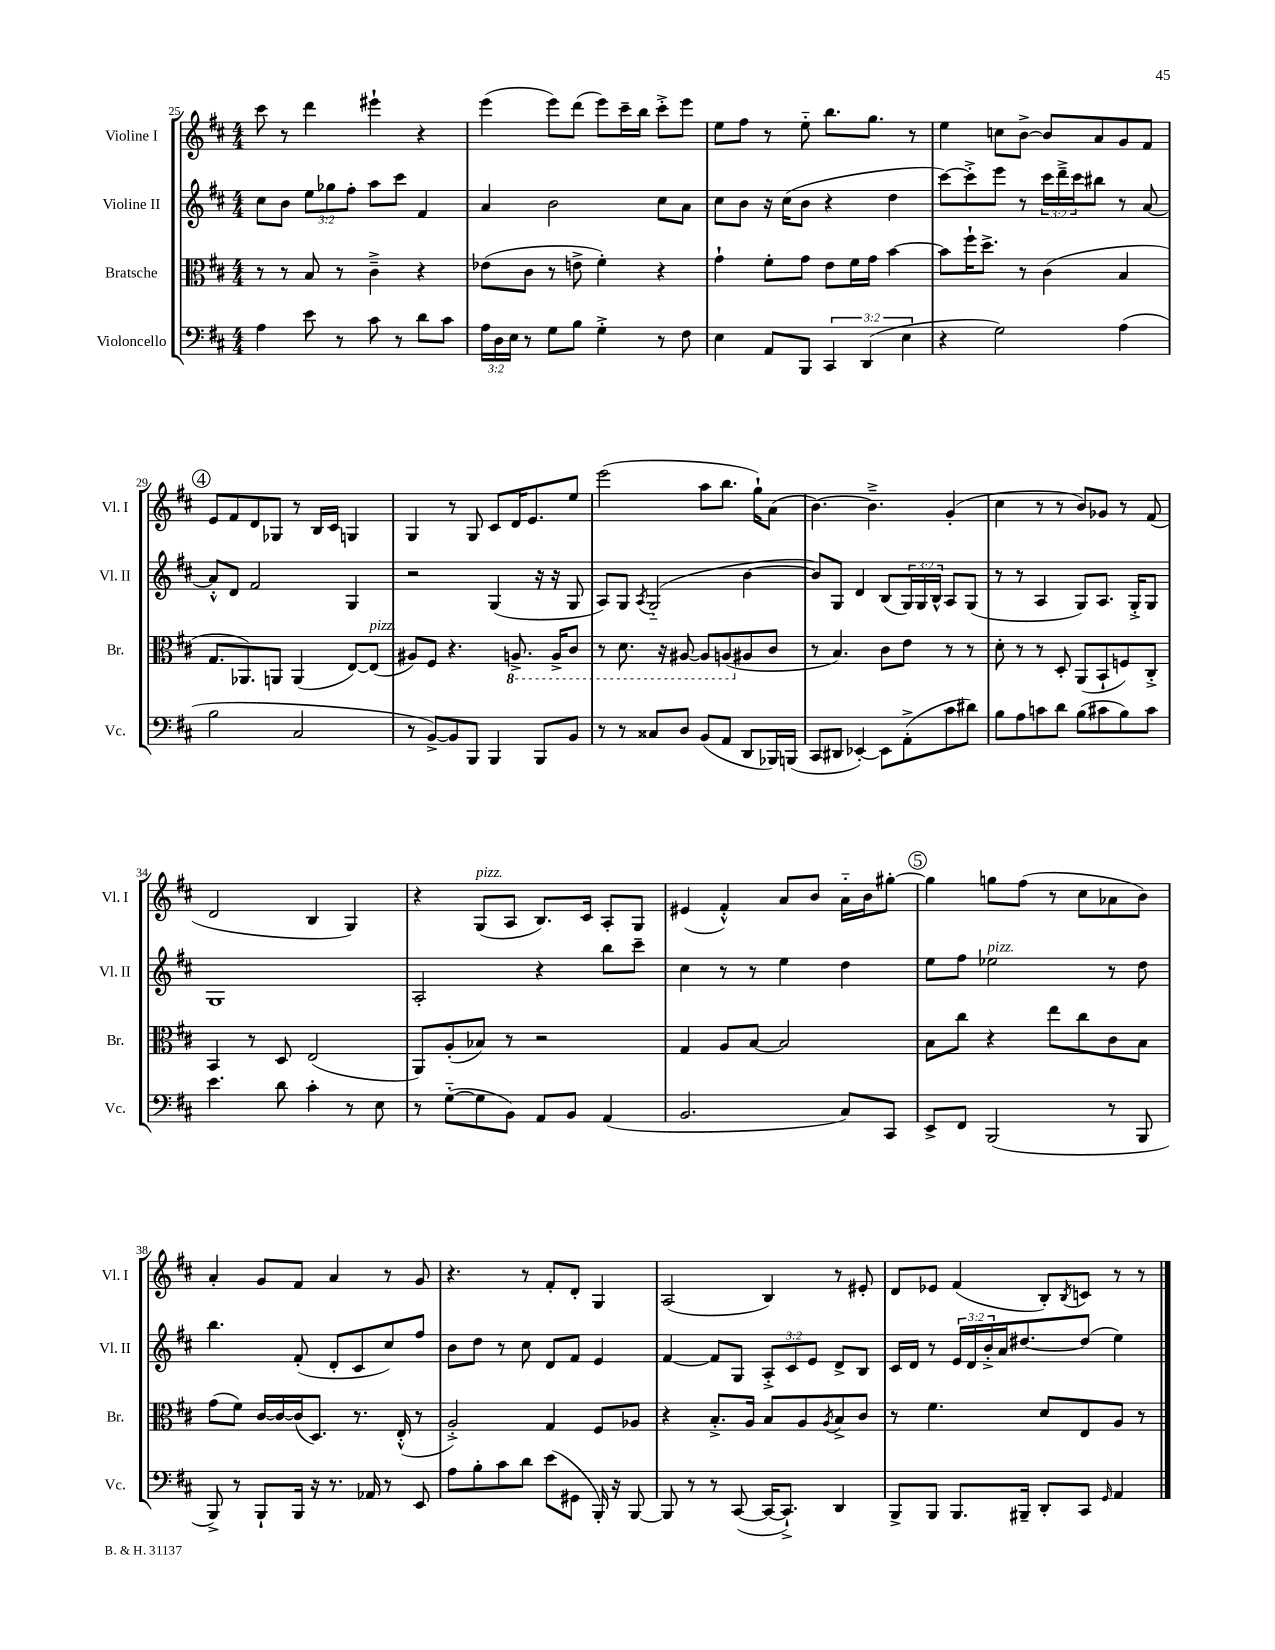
<<
\new StaffGroup <<
\new Staff = "s0" \with { instrumentName = "Violine I" shortInstrumentName = "Vl. I" } {
    \clef treble \key d \major \numericTimeSignature \time 4/4
    cis'''8 r8 d'''4 eis'''4-! r4 |
    e'''4( e'''8) d'''8( e'''8) cis'''16-- b''16 cis'''8-.-> e'''8 |
    e''8 fis''8 r8 e''8-_ b''8. g''8. r8 |
    e''4 c''8 b'8~-> b'8 a'8 g'8 fis'8 |
    \mark \markup { \circle "4" } e'8 fis'8 d'8 ges8 r8 b16 cis'16 g4 |
    g4 r8 g8 cis'8 d'16 e'8. e''8 |
    e'''2( a''8 b''8. g''16-!) a'8( |
    b'4.~) b'4.---> g'4-.( |
    cis''4 r8 r8 b'8) ges'8 r8 fis'8( |
    d'2 b4 g4) |
    r4 g8^\markup { \italic "pizz." }( a8 b8.) cis'16 a8-. g8 |
    eis'4( fis'4-.-^) a'8 b'8 a'16-_ b'16 gis''8~-. |
    \mark \markup { \circle "5" } gis''4 g''8 fis''8( r8 cis''8 aes'8 b'8) |
    a'4-. g'8 fis'8 a'4 r8 g'8 |
    r4. r8 fis'8-. d'8-. g4 |
    a2( b4) r8 eis'8-. |
    d'8 ees'8 fis'4( b8-.) \acciaccatura { b8 } c'8 r8 r8 \bar "|." |
}
\new Staff = "s1" \with { instrumentName = "Violine II" shortInstrumentName = "Vl. II" } {
    \clef treble \key d \major \numericTimeSignature \time 4/4 \override Staff.TupletNumber.text = #tuplet-number::calc-fraction-text
    cis''8 b'8 \tuplet 3/2 { e''8 ges''8 fis''8-. } a''8 cis'''8 fis'4 |
    a'4 b'2 cis''8 a'8 |
    cis''8 b'8 r16 cis''16( b'8 r4 d''4 |
    cis'''8~) cis'''8-.-> e'''8 r8 \tuplet 3/2 { cis'''16 d'''16---> cis'''16 } bis''8 r8 a'8~ |
    \mark \markup { \circle "4" } a'8-.-^ d'8 fis'2 g4 |
    r2 g4( r16 r16 g8 |
    a8) g8 \acciaccatura { a8 } g2-_( b'4~ |
    b'8) g8 d'4 b8( \tuplet 3/2 { g16) g16 b16-^ } a8 g8( |
    r8 r8 a4 g8) a8. g16-.-> g8 |
    g1 |
    a2-. r4 b''8 cis'''8-- |
    cis''4 r8 r8 e''4 d''4 |
    \mark \markup { \circle "5" } e''8 fis''8 ees''2^\markup { \italic "pizz." } r8 d''8 |
    b''4. fis'8-.( d'8-. cis'8 cis''8) fis''8 |
    b'8 d''8 r8 cis''8 d'8 fis'8 e'4 |
    fis'4~ fis'8 g8 \tuplet 3/2 { a8-.-> cis'8 e'8 } d'8-> b8 |
    cis'16 d'16 r8 \tuplet 3/2 { e'16 d'16 b'16-.-> } a'16 dis''8.~ dis''8( e''4) \bar "|." |
}
\new Staff = "s2" \with { instrumentName = "Bratsche" shortInstrumentName = "Br." } {
    \clef alto \key d \major \numericTimeSignature \time 4/4
    r8 r8 b8 r8 cis'4---> r4 |
    ees'8( cis'8 r8 e'8-> fis'4-.) r4 |
    g'4-! fis'8-. g'8 e'8 fis'16 g'16 b'4~ |
    b'8 fis''16-! d''8.-> r8 cis'4( b4 |
    \mark \markup { \circle "4" } g8. aes,8.) a,8 a,4( e8~) e8^\markup { \italic "pizz." }( |
    ais8) fis8 r4. \ottava #-1 a,!8.-> a,16-> cis8 |
    r8 d8. r16 ais,8~ ais,8 a,8( \ottava #0 ais8 cis'8 |
    r8 b4.) cis'8 e'8 r8 r8 |
    d'8-. r8 r8 d8-. a,8( b,8-! f8) cis8-.-> |
    b,4 r8 d8 e2( |
    a,8) a8-.( bes8) r8 r2 |
    g4 a8 b8~ b2 |
    \mark \markup { \circle "5" } b8 cis''8 r4 e''8 cis''8 cis'8 b8 |
    g'8( fis'8) cis'16~ cis'16~ cis'16( d8.) r8. e16-.-^( r8 |
    a2-.->) g4 fis8 aes8 |
    r4 b8.-.-> a16 b8 a8 \acciaccatura { a8 } b8-> cis'8 |
    r8 fis'4. d'8 e8 a8 r8 \bar "|." |
}
\new Staff = "s3" \with { instrumentName = "Violoncello" shortInstrumentName = "Vc." } {
    \clef bass \key d \major \numericTimeSignature \time 4/4 \override Staff.TupletNumber.text = #tuplet-number::calc-fraction-text
    a4 e'8 r8 cis'8 r8 d'8 cis'8 |
    \tuplet 3/2 { a16 d16 e16 } r8 g8 b8 g4-.-> r8 fis8 |
    e4 a,8 b,,8 \tuplet 3/2 { cis,4 d,4( e4 } |
    r4 g2) a4( |
    \mark \markup { \circle "4" } b2 cis2 |
    r8 b,8~->) b,8 b,,8 b,,4 b,,8 b,8 |
    r8 r8 cisis8 d8 b,8( a,8 d,8 bes,,16) b,,16( |
    cis,8 dis,8 ees,4~-.) ees,8 a,8-.->( cis'8 dis'8) |
    b8 a8 c'8 d'8 b8( cis'8 b8) cis'8 |
    e'4. d'8 cis'4-. r8 e8 |
    r8 g8~-_( g8 b,8) a,8 b,8 a,4( |
    b,2. cis8) cis,8 |
    \mark \markup { \circle "5" } e,8-> fis,8 b,,2( r8 b,,8 |
    b,,8->) r8 b,,8-! b,,16 r16 r8. aes,16 r8 e,8 |
    a8 b8-. cis'8 d'8 e'8( gis,8 b,,16-.) r16 b,,8~ |
    b,,8 r8 r8 cis,8~( cis,16~ cis,8.-!->) d,4 |
    b,,8-> b,,8 b,,8. bis,,16-- d,8-. cis,8 \grace { g,16 } a,4 \bar "|." |
}
>>
>>
\layout { \context { \Score currentBarNumber = #25 } }
